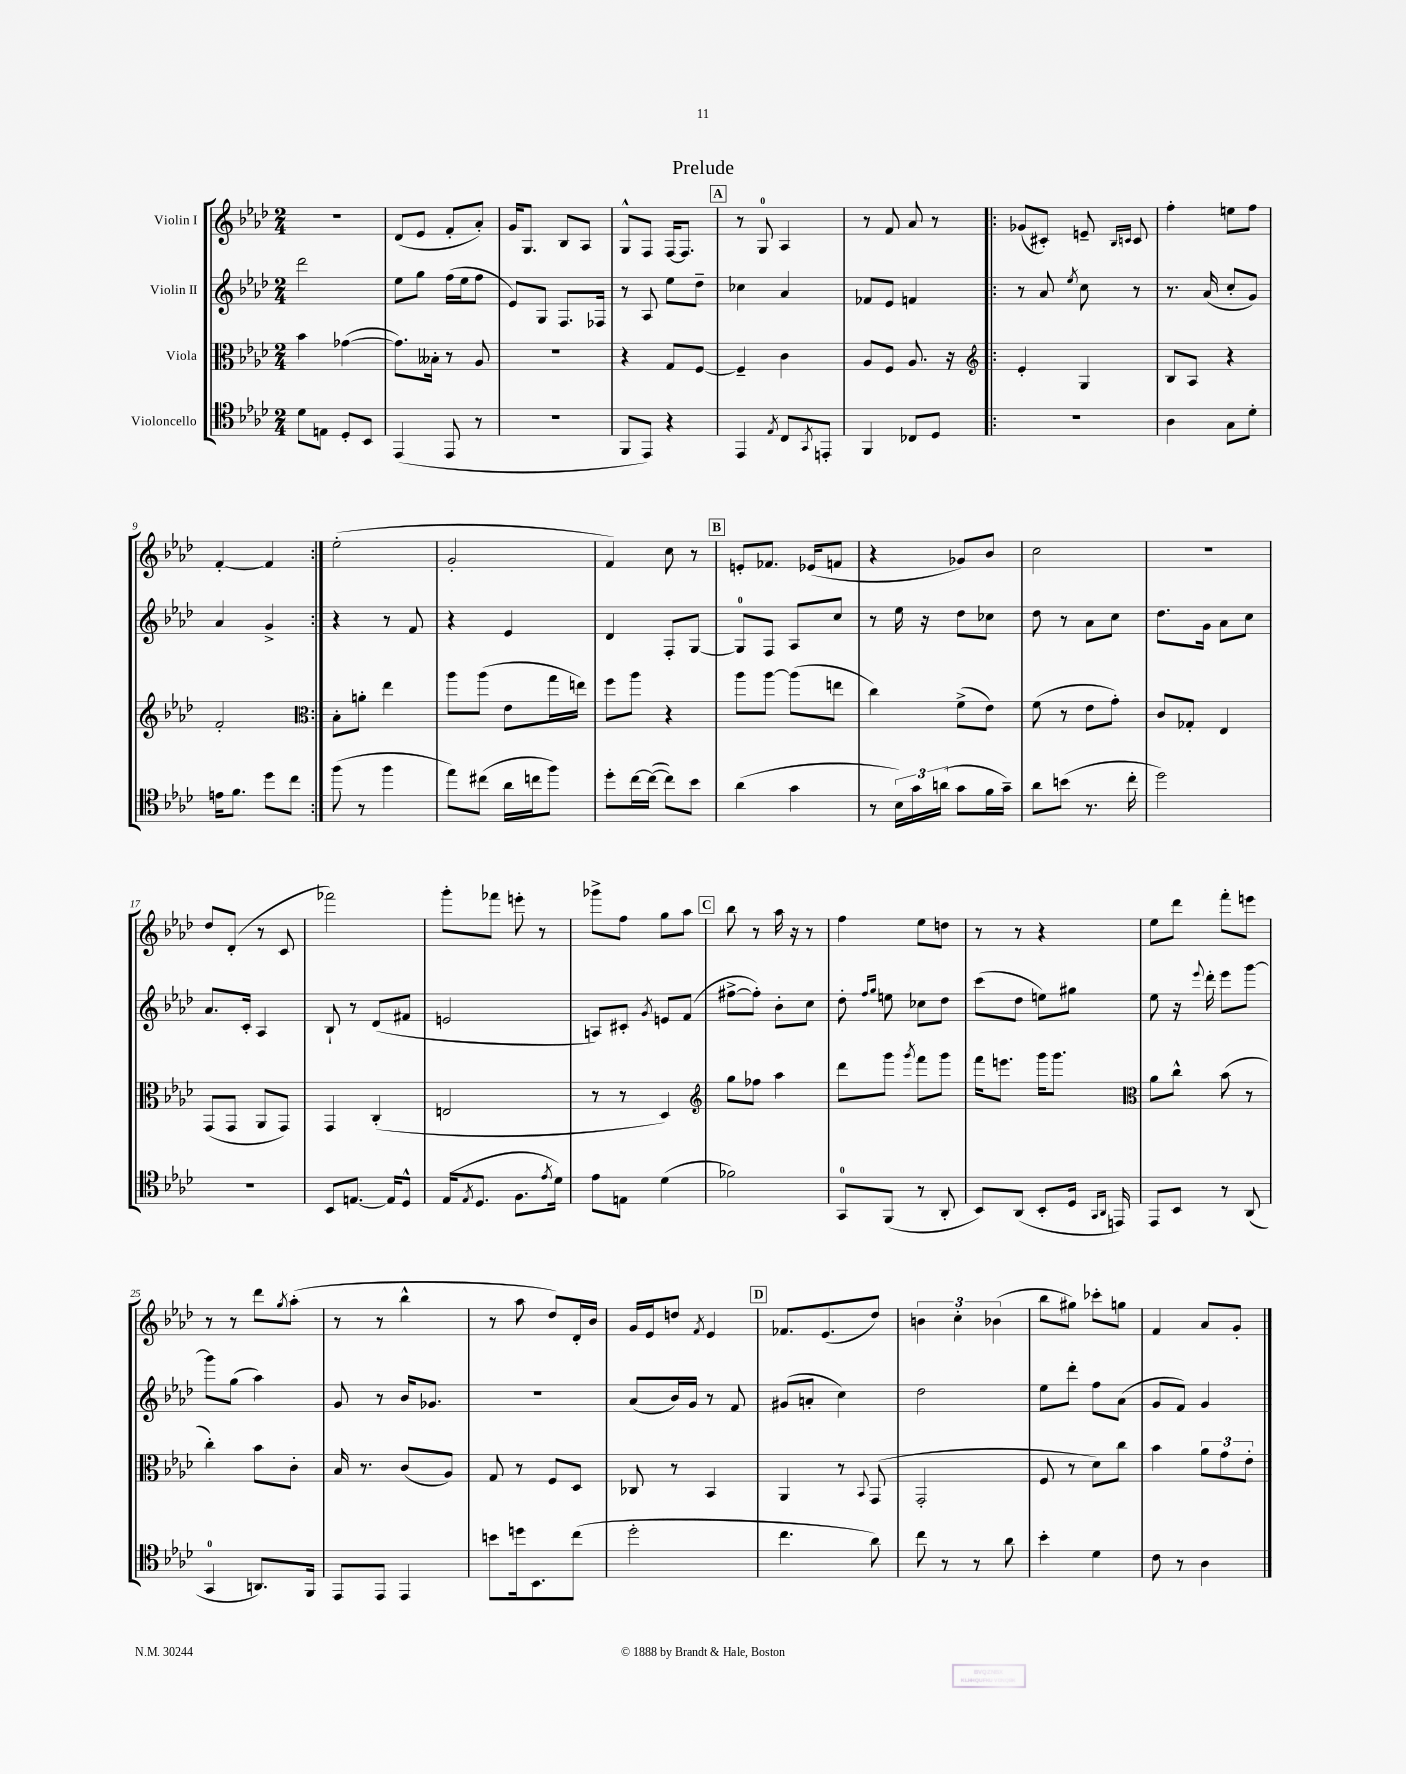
\header { title = "Prelude" }
<<
\new StaffGroup <<
\new Staff = "s0" \with { instrumentName = "Violin I" } {
    \clef treble \key aes \major \numericTimeSignature \time 2/4
    R2 |
    des'8( ees'8 f'8-. aes'8-.) |
    g'16 g8. bes8 aes8 |
    g8-^ f8 f16~ f8. |
    \mark \markup { \box "A" } r8 g8-0 aes4 |
    r8 f'8 aes'8 r8 |
    \repeat volta 2 { ges'8( cis'8-.) e'8-- \grace { bes16 c'16 } c'8 |
    f''4-. e''8 f''8 |
    f'4~-. f'4 | }
    ees''2-.( |
    g'2-. |
    f'4) c''8 r8 |
    \mark \markup { \box "B" } e'8-. fes'8. ees'16( f'8 |
    r4 ges'8) bes'8 |
    c''2 |
    R2 |
    des''8 des'8-.( r8 c'8 |
    fes'''2) |
    g'''8-. fes'''8 e'''8-. r8 |
    ges'''8-> f''8 g''8 aes''8 |
    \mark \markup { \box "C" } bes''8 r8 aes''16 r16 r8 |
    f''4 ees''8 d''8 |
    r8 r8 r4 |
    ees''8 des'''8 f'''8-. e'''8 |
    r8 r8 des'''8 \acciaccatura { g''8 } aes''8-.( |
    r8 r8 bes''4-^ |
    r8 aes''8 des''8) des'16-. bes'16 |
    g'16 ees'16 d''8 \acciaccatura { f'8 } ees'4 |
    \mark \markup { \box "D" } fes'8. ees'8.( des''8) |
    \tuplet 3/2 { b'4 c''4-. bes'4( } |
    bes''8 gis''8) ces'''8-. g''8 |
    f'4 aes'8 g'8-. \bar "|." |
}
\new Staff = "s1" \with { instrumentName = "Violin II" } {
    \clef treble \key aes \major \numericTimeSignature \time 2/4
    des'''2 |
    ees''8 g''8 f''16( ees''16 f''8 |
    ees'8) g8 f8. fes16 |
    r8 aes8 ees''8 des''8-- |
    \mark \markup { \box "A" } ces''4 aes'4 |
    fes'8 ees'8 f'4 |
    \repeat volta 2 { r8 aes'8 \acciaccatura { ees''8 } c''8 r8 |
    r8. aes'16( c''8-. g'8) |
    aes'4 g'4-> | }
    r4 r8 f'8 |
    r4 ees'4 |
    des'4 f8-. g8~ |
    \mark \markup { \box "B" } g8-0 f8 aes8 c''8 |
    r8 ees''16 r16 des''8 ces''8 |
    des''8 r8 aes'8 c''8 |
    des''8. g'16 aes'8 c''8 |
    aes'8. c'16-. aes4 |
    bes8-! r8 des'8( fis'8 |
    e'2 |
    a8) cis'8-. \acciaccatura { g'8 } e'8 f'8( |
    \mark \markup { \box "C" } fis''8~-> fis''8-.) bes'8-. c''8 |
    des''8-. \grace { f''16 g''16 } e''8 ces''8 des''8 |
    c'''8( des''8 e''8) gis''8 |
    ees''8 r16 \appoggiatura { ees'''8 } des'''16-. ees'''8 g'''8~ |
    g'''8 g''8( aes''4) |
    g'8 r8 bes'16 ges'8. |
    r2 |
    aes'8( bes'16) g'16 r8 f'8 |
    \mark \markup { \box "D" } gis'8( a'8-. c''4) |
    des''2 |
    ees''8 des'''8-. f''8 aes'8( |
    g'8 f'8) g'4 \bar "|." |
}
\new Staff = "s2" \with { instrumentName = "Viola" } {
    \clef alto \key aes \major \numericTimeSignature \time 2/4
    bes'4 ges'4~( |
    ges'8.) beses16-. r8 aes8 |
    R2 |
    r4 g8 f8~ |
    \mark \markup { \box "A" } f4-- c'4 |
    aes8 f8 aes8. r16 |
    \repeat volta 2 { \clef treble ees'4-. g4 |
    bes8 aes8 r4 |
    f'2-. | }
    \clef alto bes8-. a'8-. ees''4 |
    aes''8 aes''8( ees'8 g''16 e''16) |
    f''8 aes''8 r4 |
    \mark \markup { \box "B" } aes''8 aes''8~ aes''8( e''8 |
    c''4) f'8->( ees'8) |
    f'8( r8 ees'8 g'8-.) |
    c'8 ges8-. ees4 |
    g,8( g,8 aes,8 g,8) |
    g,4 c4-.( |
    e2 |
    r8 r8 des4) |
    \mark \markup { \box "C" } \clef treble g''8 fes''8 aes''4 |
    des'''8 g'''8 \acciaccatura { g'''8 } f'''8 g'''8 |
    f'''16 e'''8. g'''16 g'''8. |
    \clef alto aes'8 c''8-^ bes'8( r8 |
    c''4-.) bes'8 c'8-. |
    bes16 r8. c'8( aes8) |
    g8 r8 f8 des8 |
    ces8 r8 bes,4 |
    \mark \markup { \box "D" } aes,4 r8 \appoggiatura { bes,8 } g,8( |
    g,2-. |
    f8 r8 des'8) c''8 |
    bes'4 \tuplet 3/2 { aes'8 g'8 ees'8-. } \bar "|." |
}
\new Staff = "s3" \with { instrumentName = "Violoncello" } {
    \clef tenor \key aes \major \numericTimeSignature \time 2/4
    des'8 e8 des8-. bes,8 |
    ees,4( ees,8 r8 |
    R2 |
    f,8 ees,8) r4 |
    \mark \markup { \box "A" } ees,4 \acciaccatura { ees8 } c8 \acciaccatura { g,8 } e,8-. |
    f,4 ces8 des8 |
    \repeat volta 2 { r2 |
    aes4 g8 des'8-. |
    e'16 f'8. des''8 c''8 | }
    f''8( r8 f''4 |
    ees''8) cis''8( aes'16 c''16 f''8) |
    des''8-. c''16~ c''16~( c''8) bes'8 |
    \mark \markup { \box "B" } aes'4( g'4 |
    r8 \tuplet 3/2 { bes16) g'16 a'16( } g'8 f'16 g'16--) |
    aes'8 b'8( r8. c''16-. |
    des''2) |
    r2 |
    bes,8 e8.~ e16 des8-^ |
    ees16( \acciaccatura { ees8 } des8. f8. \acciaccatura { ees'8 } des'16) |
    ees'8 e8 des'4( |
    \mark \markup { \box "C" } fes'2) |
    g,8-0 f,8( r8 aes,8-. |
    bes,8) aes,8( bes,8-. des16 \grace { g,16 aes,16 } e,16) |
    ees,8 bes,8 r8 aes,8( |
    g,4-0 a,8.) f,16 |
    ees,8 ees,8 ees,4 |
    b'8 d''16 bes,8. c''8( |
    des''2-. |
    \mark \markup { \box "D" } c''4. aes'8) |
    c''8 r8 r8 aes'8 |
    bes'4-. des'4 |
    c'8 r8 aes4 \bar "|." |
}
>>
>>
